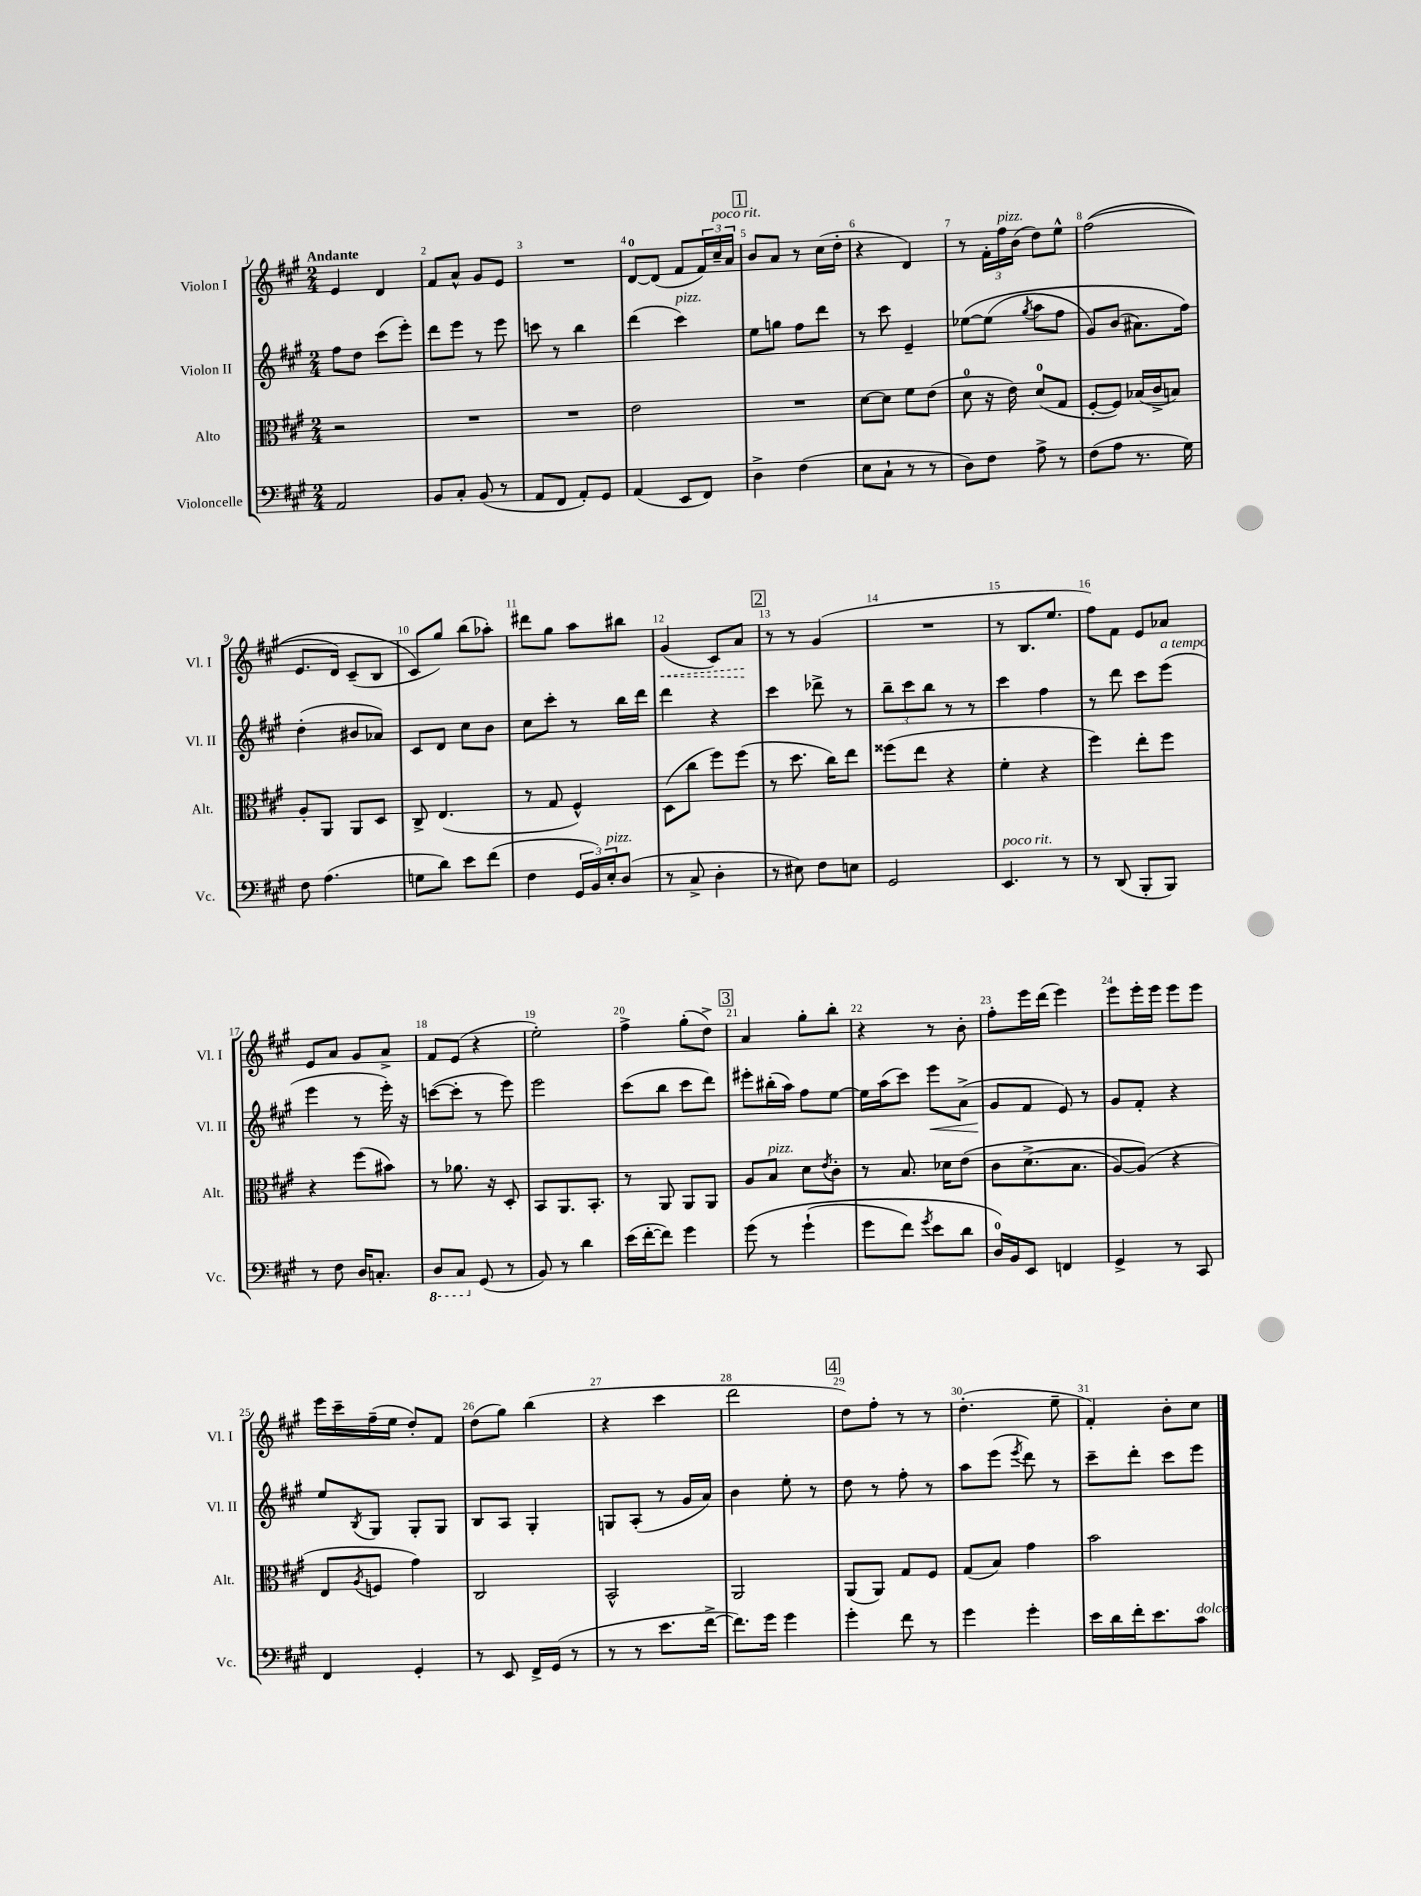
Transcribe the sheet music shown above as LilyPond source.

<<
\new StaffGroup <<
\new Staff = "s0" \with { instrumentName = "Violon I" shortInstrumentName = "Vl. I" } {
    \clef treble \key a \major \numericTimeSignature \time 2/4 \tempo "Andante"
    e'4 d'4 |
    fis'8 a'8-^ gis'8 e'8 |
    R2 |
    d'8-0~ d'8( fis'8 \tuplet 3/2 { fis'16) cis''16--^\markup { \italic "poco rit." } a'16 } |
    \mark \markup { \box "1" } b'8 a'8 r8 cis''16( d''16-. |
    r4 d'4) |
    r8 \tuplet 3/2 { fis'16-. fis''16^\markup { \italic "pizz." } b'16( } d''8) e''8-^ |
    fis''2(\( |
    e'8. d'16) cis'8--( b8 |
    cis'8\) gis''8) b''8( aes''8-.) |
    dis'''8 gis''8 a''8 bis''8 |
    \once \override Hairpin.style = #'dashed-line gis'4\<( cis'8) a'8\! |
    \mark \markup { \box "2" } r8 r8 gis'4( |
    R2 |
    r8 b8. e''8. |
    fis''8) fis'8 e'8 aes'8 |
    e'8 a'8 gis'8 a'8-> |
    fis'8 e'8( r4 |
    e''2-.) |
    fis''4-> gis''8-.( d''8->) |
    \mark \markup { \box "3" } a'4 gis''8-. b''8-. |
    r4 r8 b'8-. |
    fis''8-. e'''16 d'''16( e'''4) |
    e'''8 e'''16-. e'''16 e'''8 e'''8 |
    e'''16 cis'''16-- fis''16--( e''16 d''8-.) fis'8 |
    d''8( gis''8) b''4( |
    r4 cis'''4 |
    d'''2 |
    \mark \markup { \box "4" } d''8) fis''8-. r8 r8 |
    d''4.-.( e''8-- |
    fis'4-.) b'8-. cis''8 \bar "|." |
}
\new Staff = "s1" \with { instrumentName = "Violon II" shortInstrumentName = "Vl. II" } {
    \clef treble \key a \major \numericTimeSignature \time 2/4
    fis''8 d''8 cis'''8( e'''8-.) |
    d'''8 e'''8 r8 e'''8 |
    c'''8 r8 b''4 |
    d'''4( cis'''4^\markup { \italic "pizz." }) |
    \mark \markup { \box "1" } e''8 g''8 fis''8 d'''8 |
    r8 cis'''8 e'4-- |
    ees''8~\( ees''8( \acciaccatura { gis''8 } a''8 fis''8 |
    gis'8) b'8( ais'8.) fis''16\) |
    d''4-.( bis'8 aes'8) |
    cis'8 d'8 cis''8 b'8 |
    cis''8 cis'''8-. r8 b''16 d'''16 |
    d'''4 r4 |
    \mark \markup { \box "2" } cis'''4 des'''8-> r8 |
    \tuplet 3/2 { b''8-- cis'''8 b''8 } r8 r8 |
    cis'''4 fis''4 |
    r8 d'''8 cis'''8 e'''8^\markup { \italic "a tempo" }( |
    e'''4 r8 e'''16-.) r16 |
    c'''8~( c'''8-. r8 e'''8) |
    e'''2 |
    cis'''8( b''8 cis'''8 d'''8) |
    \mark \markup { \box "3" } eis'''8-. bis''16-.( a''16) fis''8 e''8~ |
    e''16 a''16( cis'''8) e'''8\< a'8->( |
    gis'8\! fis'8 e'8) r8 |
    gis'8 fis'8-. r4 |
    e''8 \acciaccatura { b8 } gis8 gis8-. gis8 |
    b8 a8 gis4-. |
    g8 a8-.( r8 gis'16 a'16) |
    b'4 e''8-. r8 |
    \mark \markup { \box "4" } d''8 r8 fis''8-. r8 |
    a''8 e'''8( \acciaccatura { e'''8 } d'''8) r8 |
    cis'''8-- d'''8-. cis'''8 e'''8 \bar "|." |
}
\new Staff = "s2" \with { instrumentName = "Alto" shortInstrumentName = "Alt." } {
    \clef alto \key a \major \numericTimeSignature \time 2/4
    r2 |
    R2 |
    R2 |
    e'2 |
    \mark \markup { \box "1" } R2 |
    d'8~ d'8 fis'8 e'8( |
    d'8-0 r16 e'16) d'8-0( gis8 |
    fis8~-. fis8) bes16( cis'16-> b8) |
    a8-. a,8 a,8 d8 |
    cis8-> e4.( |
    r8 gis8 fis4-^) |
    d8( cis''8 fis''8) fis''8( |
    \mark \markup { \box "2" } r8 d''8. cis''16) e''8 |
    fisis''8( e''8 r4 |
    fis'4-. r4 |
    fis''4) e''8-. fis''8 |
    r4 fis''8( bis'8) |
    r8 aes'8. r16 d8-. |
    b,8 a,8. b,8.-. |
    r8 a,8 a,8 a,8 |
    \mark \markup { \box "3" } a8 b8^\markup { \italic "pizz." } d'8 \acciaccatura { e'8 } cis'8-. |
    r8 b8. des'16 e'8\( |
    cis'8 d'8.->( b8. |
    a8~) a8(\) r4 |
    e8 \acciaccatura { a8 } f8 gis'4) |
    cis2 |
    b,2-^ |
    a,2 |
    \mark \markup { \box "4" } a,8( a,8) gis8 fis8 |
    gis8( b8) gis'4 |
    b'2 \bar "|." |
}
\new Staff = "s3" \with { instrumentName = "Violoncelle" shortInstrumentName = "Vc." } {
    \clef bass \key a \major \numericTimeSignature \time 2/4
    a,2 |
    b,8 cis8-. b,8( r8 |
    a,8 fis,8 a,8-.) gis,8 |
    a,4( e,8 fis,8) |
    \mark \markup { \box "1" } d4-> fis4( |
    e8 cis8-! r8 r8 |
    d8) fis8 a8-> r8 |
    fis8( a8 r8. gis16) |
    fis8 a4.( |
    g8 d'8) e'8 fis'8( |
    fis4 \tuplet 3/2 { gis,16 b,16) e16-.^\markup { \italic "pizz." } } d8( |
    r8 cis8-> d4-. |
    \mark \markup { \box "2" } r8 eis8) fis8 e8 |
    gis,2 |
    e,4.^\markup { \italic "poco rit." } r8 |
    r8 d,8( b,,8-. b,,8) |
    r8 fis8 d16 c8.-. |
    \ottava #-1 d,8 cis,8 \ottava #0 gis,8( r8 |
    b,8) r8 d'4 |
    e'16( fis'16~-. fis'8) gis'4 |
    \mark \markup { \box "3" } gis'8\( r8 gis'4-!( |
    gis'8 fis'8) \acciaccatura { gis'8 } e'8 d'8 |
    d16-0\) b,16 e,8 f,4 |
    gis,4-> r8 cis,8 |
    fis,4 gis,4-. |
    r8 e,8 fis,16-> gis,16( r8 |
    r8 r8 e'8. fis'16~-> |
    fis'8.) gis'16 gis'4 |
    \mark \markup { \box "4" } gis'4-. fis'8 r8 |
    gis'4 gis'4-. |
    e'16 d'16 fis'16-. e'8. cis'8^\markup { \italic "dolce" } \bar "|." |
}
>>
>>
\layout { \context { \Score \override BarNumber.break-visibility = ##(#f #t #t) barNumberVisibility = #all-bar-numbers-visible } }
